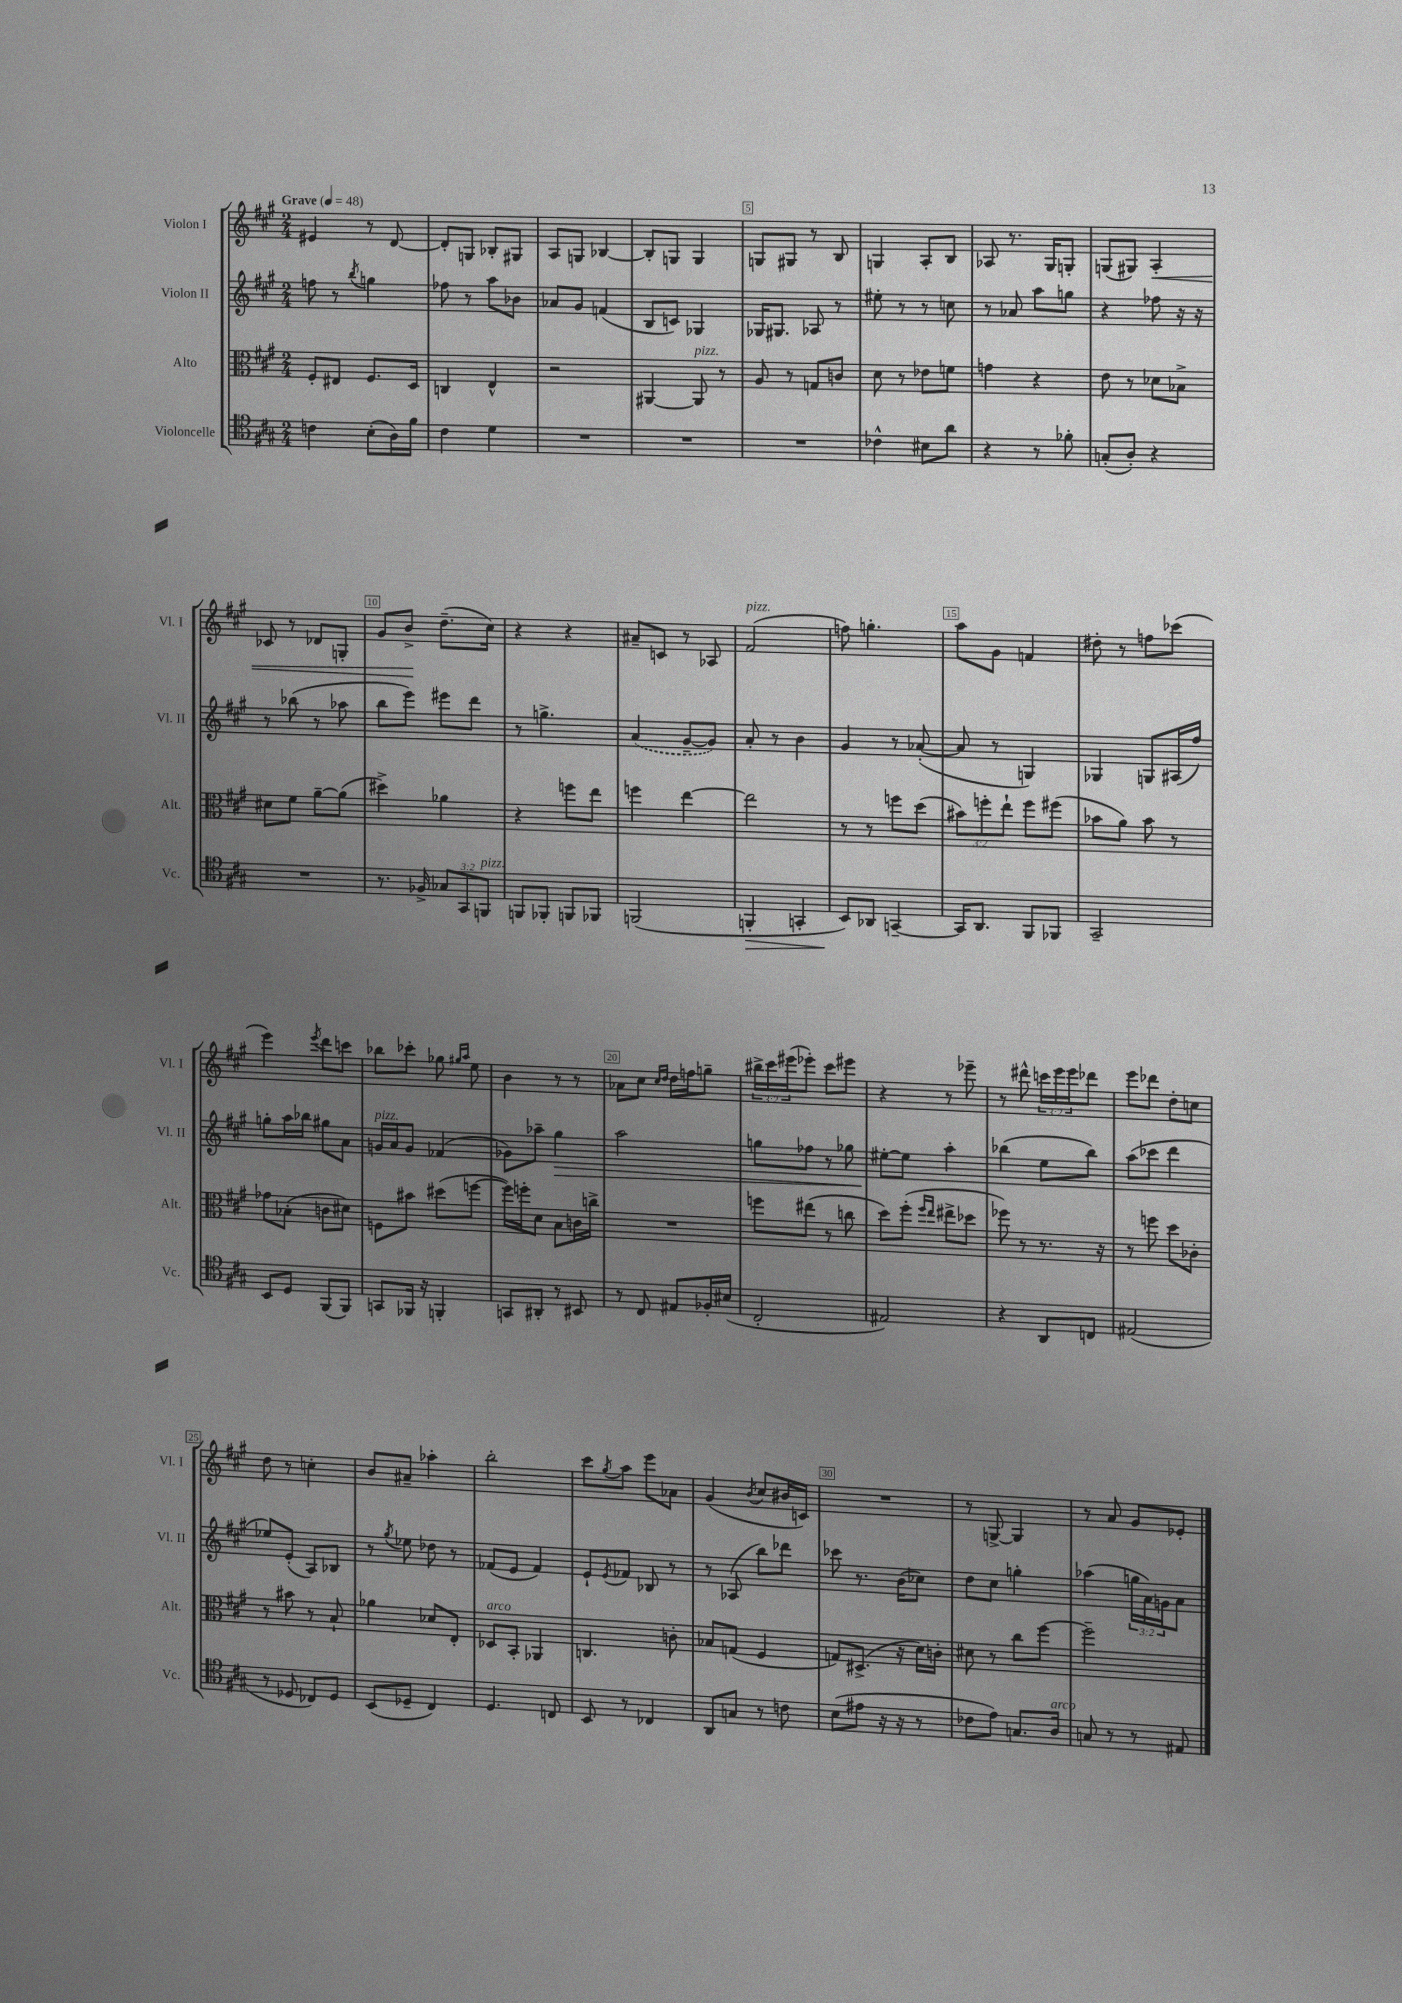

**kern	**dynam	**kern	**kern	**dynam	**kern	**dynam
*part4	*part4	*part3	*part2	*part2	*part1	*part1
*staff4	*staff4	*staff3	*staff2	*staff2	*staff1	*staff1
*I"Violoncelle	*	*I"Alto	*I"Violon II	*	*I"Violon I	*
*I'Vc.	*	*I'Alt.	*I'Vl. II	*	*I'Vl. I	*
*clefC4	*	*clefC3	*clefG2	*	*clefG2	*
*k[f#c#g#]	*	*k[f#c#g#]	*k[f#c#g#]	*	*k[f#c#g#]	*
*M2/4	*	*M2/4	*M2/4	*	*M2/4	*
*MM48	*	*MM48	*MM48	*	*MM48	*
=1	=1	=1	=1	=1	=1	=1
!	!	!	!	!	!LO:TX:a:B:t=Grave	!
4cn\	.	8F#'/L	8ffn\	.	4e#X/	.
.	.	8E#X/J	8r	.	.	.
.	.	.	8qbb/	.	.	.
(8B'\L	.	8.F#/L	4ggn\	.	8r	.
16A\L)	.	.	.	.	[8d/	.
16f#\JJ	.	16D/Jk	.	.	.	.
=2	=2	=2	=2	=2	=2	=2
4c#\	.	4Cn/	8ff-X\	.	8d'/L]	.
.	.	.	8r	.	8Gn/J	.
4d\	.	4E^^/	8aa\L	.	8B-X'/L	.
.	.	.	8b-X\J	.	8G#X/J	.
=3	=3	=3	=3	=3	=3	=3
2r	.	2r	8a-X/L	.	8A/L	.
.	.	.	8g#/J	.	8Gn/J	.
.	.	.	(4fn/	.	[4B-X/	.
=4	=4	=4	=4	=4	=4	=4
2r	.	[4AA#X/	8B/L	.	8B-'/L]	.
.	.	.	8cn/J)	.	8Gn/J	.
!	!	!LO:TX:a:i:t=pizz.	!	!	!	!
.	.	8AA#/]	4G-X/	.	4G/	.
.	.	8r	.	.	.	.
=5	=5	=5	=5	=5	=5	=5
2r	.	8A/	16G-X/KL	.	8Gn/L	.
.	.	.	8.G#X/J	.	.	.
.	.	8r	.	.	8G#X/J	.
.	.	8Gn/L	8A-X/	.	8r	.
.	.	8cn/J	8r	.	8B/	.
=6	=6	=6	=6	=6	=6	=6
4c-X^^\	.	8d\	8ee#X'\	.	4Gn/	.
.	.	8r	8r	.	.	.
8B#X\L	.	8e-X\L	8r	.	8A'/L	.
8a\J	.	8fn\J	8ccn\	.	8B/J	.
=7	=7	=7	=7	=7	=7	=7
4r	.	4gn\	8r	.	8A-X/	.
.	.	.	8a-X/	.	8.r	.
8r	.	4r	8aa\L	.	.	.
.	.	.	.	.	16G#/KL	.
8f-X'\	.	.	8ggn\J	.	8Gn'/J	.
=8	=8	=8	=8	=8	=8	=8
(8Gn'/L	.	8e\	4r	.	(8Gn/L	.
8A'/J)	.	8r	.	.	8G#X/J)	.
!	!	!	!	!	!	!LO:HP:b
4r	.	8d-X\L	8ff-X\	.	4A'/	<
.	.	8B-X^\J	16r	.	.	.
.	.	.	16r	.	.	.
!!LO:LB:g=z
=9	=9	=9	=9	=9	=9	=9
2r	.	8d#X\L	8r	.	8c-X/	.
.	.	8f#\J	(8bb-X\	.	8r	.
.	.	[8a~\L	8r	.	8d-X/L	.
.	.	(8a\J]	8aa-X\	.	8Gn'/J	.
=10	=10	=10	=10	=10	=10	=10
8.r	.	4dd#X^\)	8bb\L	.	8g#/L	.
.	.	.	8eee\J)	.	8b^/J	.
16F-X^/	.	.	.	.	.	.
12G-X/L	.	4a-X\	8eee#X\L	.	(8.dd~\L	[
12GG#/	.	.	.	.	.	.
.	.	.	8ddd\J	.	.	.
!LO:TX:a:i:t=pizz.	!	!	!	!	!	!
12FFn/J	.	.	.	.	.	.
.	.	.	.	.	16cc#\Jk)	.
=11	=11	=11	=11	=11	=11	=11
8FFn/L	.	4r	8r	.	4r	.
8FF-X'/J	.	.	4.ggn^\	.	.	.
8FFn/L	.	8ffn\L	.	.	4r	.
8FF-X/J	.	8ee\J	.	.	.	.
=12	=12	=12	=12	=12	=12	=12
(2FFn/	.	4ffn\	(4a/	.	8a#X~/L	.
.	.	.	.	.	8cn/J	.
.	.	[4ee\	[8g#~/L	.	8r	.
.	.	.	8g#/J])	.	8A-X/	.
=13	=13	=13	=13	=13	=13	=13
!	!	!	!	!	!LO:TX:a:i:t=pizz.	!
!	!LO:HP:b	!	!	!	!	!
4FFn'/	>	2ee\]	8a'/	.	(2f#/	.
.	.	.	8r	.	.	.
4GGn'/	.	.	4b\	.	.	.
=14	=14	=14	=14	=14	=14	=14
8BB/L)	.	8r	4g#/	.	8ffn\)	.
8AA-X/J	]	8r	.	.	4.ggn'\	.
[4GGn~/	.	8ffn\L	8r	.	.	.
.	.	(8dd\J	([8a-X'/	.	.	.
=15	=15	=15	=15	=15	=15	=15
16GG/KL]	.	12b#X\L)	8a-/]	.	8aa\L	.
8.AA/J	.	.	.	.	.	.
.	.	12ffn'\	.	.	.	.
.	.	.	8r	.	8g#\J	.
.	.	12ee`\J	.	.	.	.
8FF#/L	.	8ff\L	4Gn/)	.	4fn/	.
8FF-X/J	.	(8ff#X\J	.	.	.	.
=16	=16	=16	=16	=16	=16	=16
2GG#~/	.	8b-X\L	4G-X/	.	8dd#X'\	.
.	.	8a\J)	.	.	8r	.
.	.	8b-\	8Gn/L	.	8ffn\L	.
.	.	8r	(16A#X/L	.	(8ccc-X\J	.
.	.	.	16ff#/JJ)	.	.	.
!!LO:LB:g=z
=17	=17	=17	=17	=17	=17	=17
8BB/L	.	8g-X\L	8ggn'\L	.	4eee\)	.
8D/J	.	(8B-X'\J	16aa\L	.	.	.
.	.	.	16bb-X\JJ	.	.	.
.	.	.	.	.	8qeee/	.
(8FF#/L	.	8cn\L	8gg#X\L	.	8ddd\L	.
8FF#/J)	.	8d#X\J)	8a\J	.	8cccn\J	.
=18	=18	=18	=18	=18	=18	=18
!	!	!	!LO:TX:a:i:t=pizz.	!	!	!
8GGn/L	.	8Fn\L	16gn/LL	.	8bb-X\L	.
.	.	.	16a/J	.	.	.
16FF-X/Jk	.	8b#X\J	8g/J	.	8ccc-X'\J	.
16r	.	.	.	.	.	.
4FFn'/	.	(8dd#X\L	(4f-X/	.	8gg-X\	.
.	.	.	.	.	16qqgg#X/LL	.
.	.	.	.	.	16qqaa/JJ	.
.	.	[8ffn\J	.	.	8ee\	.
=19	=19	=19	=19	=19	=19	=19
8GGn/L	.	16ff\LL])	8g-X\L)	.	4b\	.
.	.	16ffn'\J	.	.	.	.
8AA#X'/J	.	8d\J	8aa-X~\J	.	.	.
!	!	!	!	!LO:HP:b	!	!
8r	.	8B\L	4gg#\	>	8r	.
8BB#X/	.	16cn\L	.	.	8r	.
.	.	16ccn^\JJ	.	.	.	.
=20	=20	=20	=20	=20	=20	=20
8r	.	2r	2aa\	.	8a-X\L	.
8C#/	.	.	.	.	8cc#\J	.
.	.	.	.	.	16qqcc#/LL	.
.	.	.	.	.	16qqdd/JJ	.
8E#X/L	.	.	.	.	16dd\LL	.
.	.	.	.	.	16ffn\J	.
16F-X'/L	.	.	.	.	8ggn~\J	.
(16B#X/JJ	.	.	.	.	.	.
=21	=21	=21	=21	=21	=21	=21
2C#'/	.	8ffn\L	8ggn\L	.	24bb#X^\LL	.
.	.	.	.	.	24ccc#\	.
.	.	.	.	.	(24eee#X\J	.
.	.	(8ee#X\J	8ff-X\J	.	8eee-X'\J)	.
.	.	8r	8r	.	8ccc#\L	.
.	.	8ccn\	8gg-X\	.	8eee#X\J	.
=22	=22	=22	=22	=22	=22	=22
2E#X/)	.	8dd\L)	[8ee#X'\L	.	4r	.
.	.	(8ff#'\J	8ee#\J]	]	.	.
.	.	16qqff#/LL	.	.	.	.
.	.	16qqee/JJ	.	.	.	.
.	.	8ee#X^\L	4aa'\	.	8r	.
.	.	8dd-X\J	.	.	8eee-X~\	.
=23	=23	=23	=23	=23	=23	=23
4r	.	8ff-X\)	(4bb-X\	.	8r	.
.	.	8r	.	.	8ddd#X^^\	.
8AA/L	.	8.r	8ee\L	.	24cccn\LL	.
.	.	.	.	.	24eee\	.
.	.	.	.	.	24eee\J	.
8Cn/J	.	.	8bb-\J)	.	8ddd-X\J	.
.	.	16r	.	.	.	.
=24	=24	=24	=24	=24	=24	=24
(2E#X/	.	8r	(8aa\L	.	8eee\L	.
.	.	8ffn\	8ccc-X\J	.	8ddd-X\J	.
.	.	8dd\L	4ddd\	.	8dd'\L	.
.	.	8c-X'\J	.	.	8ccn\J	.
!!LO:LB:g=z
=25	=25	=25	=25	=25	=25	=25
8r	.	8r	8ee-X/L)	.	8dd\	.
8D-X/	.	8b#X\	(8e'/J	.	8r	.
8C-X/L)	.	8r	8A/L)	.	4ccn'\	.
8D-/J	.	8B`/	8B-X/J	.	.	.
=26	=26	=26	=26	=26	=26	=26
(8BB/L	.	4a-X\	8r	.	8b/L	.
.	.	.	8qgg#/	.	.	.
8D-X~/J	.	.	8ee-X\	.	8a#X~/J	.
4C#/)	.	8d-X/L	8dd-X\	.	4aa-X'\	.
.	.	8E'/J	8r	.	.	.
=27	=27	=27	=27	=27	=27	=27
!	!	!LO:TX:a:i:t=arco	!	!	!	!
4.D/	.	8D-X/L	(8f-X/L	.	2bb'\	.
.	.	8BB'/J	8e/J	.	.	.
.	.	4AA-X/	4f-/)	.	.	.
8Cn/	.	.	.	.	.	.
=28	=28	=28	=28	=28	=28	=28
8BB/	.	4.Cn/	8e`/L	.	8ccc#\L	.
.	.	.	8qe/	.	8qgg#/	.
8r	.	.	8f-X/J	.	8aa\J	.
4C-X/	.	.	8B-X/	.	8eee\L	.
.	.	8cn'\	8r	.	8a-X\J	.
=29	=29	=29	=29	=29	=29	=29
8AA/L	.	8B-X/L	8r	.	(4g#/	.
8Gn/J	.	(8Gn/J	(8A-X/	.	.	.
.	.	.	.	.	8qb/	.
8r	.	4F#/	8bb\L)	.	8cc#/L	.
8cn\	.	.	8ddd-X\J	.	16b#X/L	.
.	.	.	.	.	16cn/JJ)	.
=30	=30	=30	=30	=30	=30	=30
(8B\L	.	8Gn/L)	8ccc-X\	.	2r	.
8e#X\J	.	(8.D#X^/J	8.r	.	.	.
16r	.	.	.	.	.	.
16r	.	16r	(16b\KL	.	.	.
8r	.	16d\LL)	8cc-X\J)	.	.	.
.	.	16cn'\JJ	.	.	.	.
=31	=31	=31	=31	=31	=31	=31
8c-X\L	.	8d#X\	8dd\L	.	8r	.
8e\J)	.	8r	8cc#\J	.	[8Gn^/	.
8.Gn/L	.	8cc#\L	4ggn'\	.	4G/]	.
.	.	[8ff#\J	.	.	.	.
!LO:TX:a:i:t=arco	!	!	!	!	!	!
16A/Jk	.	.	.	.	.	.
=32	=32	=32	=32	=32	=32	=32
8Gn/	.	2ff#~\]	(4aa-X\	.	8r	.
8r	.	.	.	.	8a/	.
8r	.	.	24ggn\LL	.	8g#/L	.
.	.	.	24a\)	.	.	.
.	.	.	24gn\J	.	.	.
8E#X/	.	.	8a\J	.	8e-X'/J	.
==	==	==	==	==	==	==
*-	*-	*-	*-	*-	*-	*-
